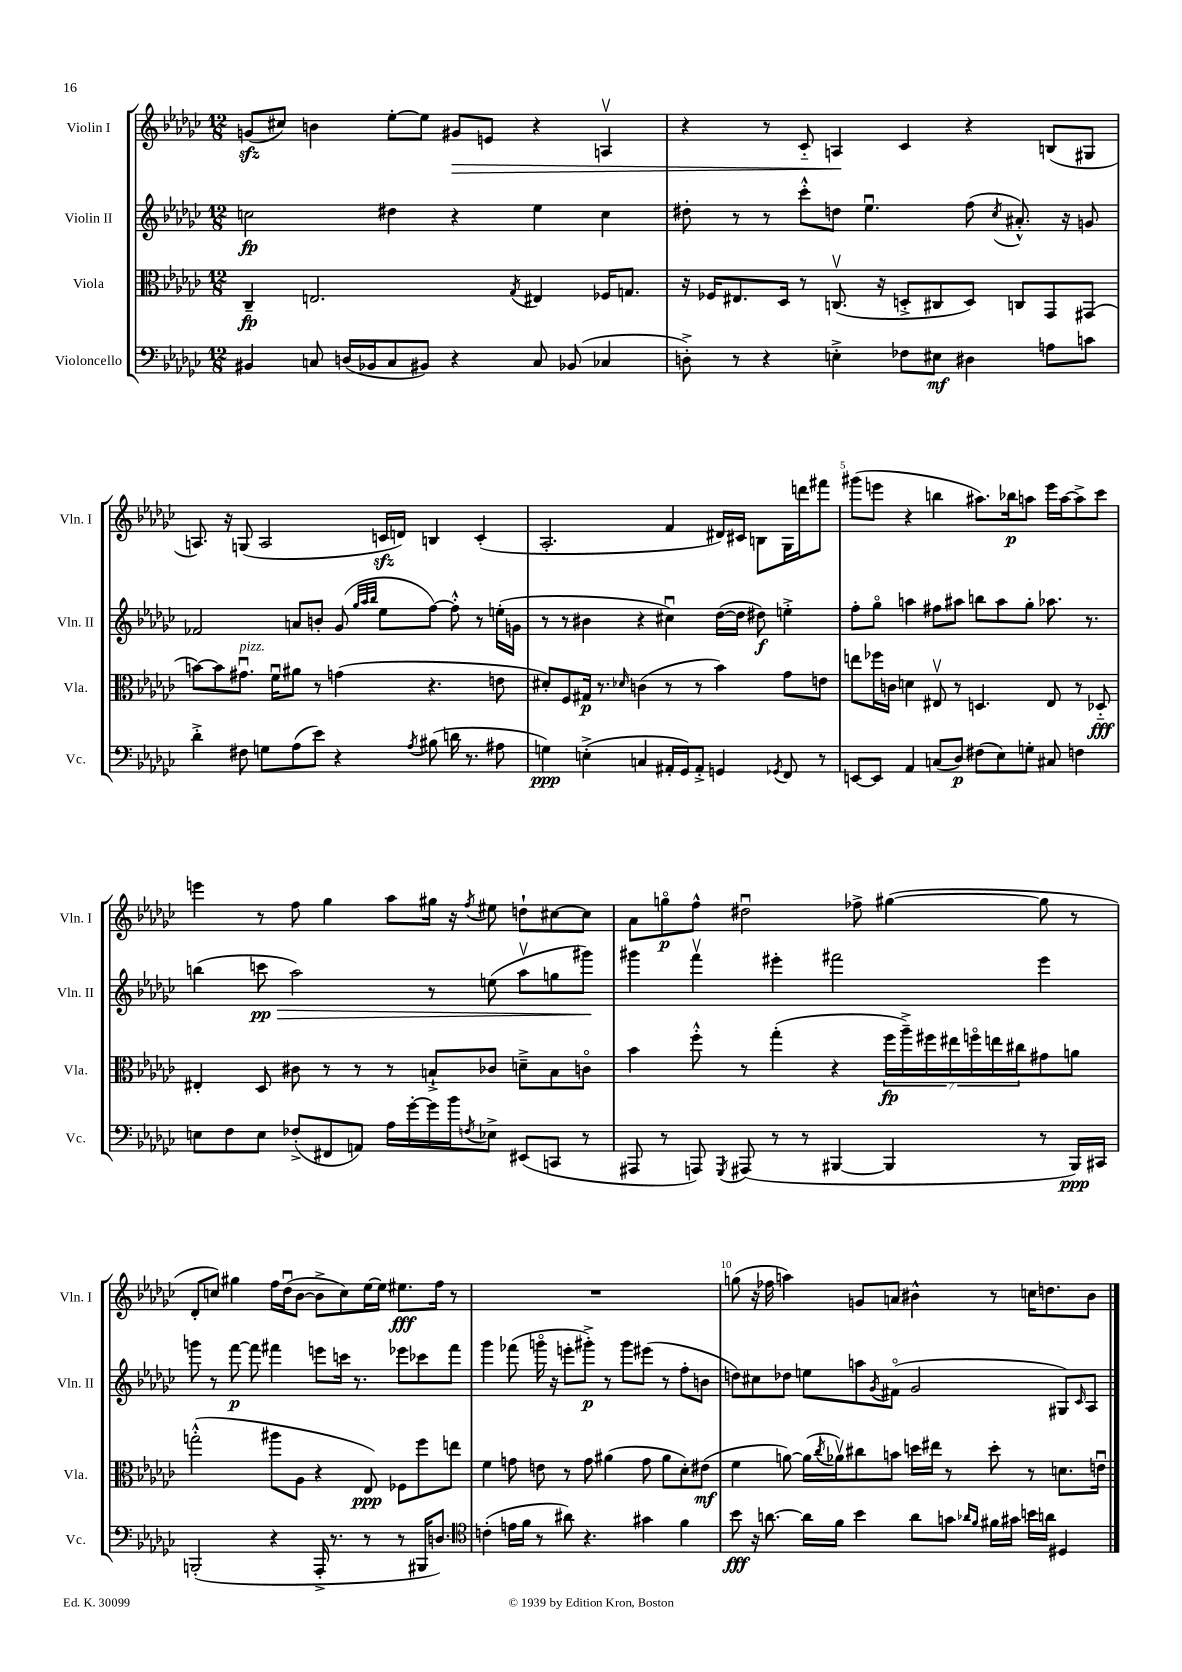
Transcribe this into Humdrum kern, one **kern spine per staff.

**kern	**kern	**kern	**kern
*staff4	*staff3	*staff2	*staff1
*clefF4	*clefC3	*clefG2	*clefG2
*k[b-e-a-d-g-c-]	*k[b-e-a-d-g-c-]	*k[b-e-a-d-g-c-]	*k[b-e-a-d-g-c-]
*M12/8	*M12/8	*M12/8	*M12/8
4BB#/	4C-~/	2cc\	(8g/L
.	.	.	8cc#/J)
8C/	2.E/	.	4b\
(16D/LL	.	.	.
16BB-/J	.	.	.
8C/	.	4dd#\	[8ee-'\L
8BB#/J)	.	.	8ee-\]J
4r	.	4r	8g#/L
.	.	.	8e/J
.	8qG-/	.	.
8C/	4E#/	4ee-\	4r
(8BB-/	.	.	.
4C-/	16F-/LK	4cc\	4Av/
.	8.G/J	.	.
=	=	=	=
8D'^\)	16r	8dd#'\	4r
.	16F-/LK	.	.
8r	8.E#/	8r	.
4r	.	8r	8r
.	16D-/Jk	.	.
.	8r	8ccc-'^^\L	8c-'~/
4E'^\	(8.Cv/	8dd\J	4A/
.	.	4.ee-u\	.
.	16r	.	.
8F-\L	8D'^/L	.	4c-/
8E#\J	8C#/	.	.
4D#\	8D/J)	(8ff\	4r
.	.	8qcc-/	.
.	8C/L	8.a#'^^/)	.
8A\L	8GG-/	.	(8B/L
.	.	16r	.
8c\J	(8GG#/J	8g/	8G#/J
=	=	=	=
4d-'^\	[8b\L)	2f-/	8.A/)
.	8b\]	.	.
.	.	.	16r
8F#\	8.g#u\J	.	(8G/
8G\L	.	.	2A/
.	16fu\LK	.	.
(8A-\	8a#\J	8a/L	.
8e-\J)	8r	8b'/J	.
4r	(4g\	(8g-/	.
.	.	32qqgg-/LLL	.
.	.	32qqaa-/	.
.	.	32qqbb-/JJJ	.
.	.	8ee-\L	16c/LL
.	.	.	16d/JJ)
8qA-/	.	.	.
(8B#\	4.r	[8ff\J)	4B/
16d\	.	8ff'^^\]	.
8.r	.	.	.
.	.	8r	(4c'/
8A#\	8e\	(16ee'\LL	.
.	.	16g\JJ	.
=	=	=	=
4G\)	8d#'/L)	8r	2.A-'/
.	8F/	8r	.
(4E'^\	16G#/Jk	4b#\	.
.	8.r	.	.
.	16qqd-/	.	.
4C/	(4c\	4r	.
16AA#'/LL	8r	4cc#u\)	4f/
16GG-/J)	.	.	.
8AA#'^/J	8r	.	.
4GG/	4b-\)	([16dd-\LL	16d#/LL)
.	.	16dd-\]JJ	16c#/JJ
.	.	8dd#\)	8B\L
8qGG-/	.	.	.
8FF/	8g-\L	4ee'^\	16G-\L
.	.	.	16ddd\J
8r	8e\J	.	8fff#\J
=	=	=	=
[8EE/L	8ee\L	8ff'\L	(8ggg#\L
8EE/]J	16ff-\L	8gg-o\J	8eee\J
.	16c\JJ	.	.
4AA-/	4d\	4aa\	4r
(8C/L	8E#v/	8ff#\L	4bb\
8D-/J)	8r	8aa#\J	.
(8F#\L	4.D/	8bb\L	8.aa#\L)
8E-\)	.	8aa#\	.
.	.	.	16bb-\k
8G'\J	.	8gg-'\J	8aa\J
8C#/	8E#/	8.aa-\	16eee\LL
.	.	.	[16aa\J
4F\	8r	.	8aa^\]
.	.	8.r	.
.	8D-'~/	.	8ccc-\J
=	=	=	=
8E\L	4E#'/	(4bb\	4eee\
8F\	.	.	.
8E\J	8D-/	8ccc\	8r
(8F-'^/L	8c#\	2aa-\)	8ff\
8FF#/	8r	.	4gg-\
8AA/J)	8r	.	.
16A-\LL	8r	.	8aa-\L
[16g-'\	.	.	.
16g-\]	8B`^/L	8r	16gg#\Jk
16b-\J	.	.	16r
8qF/	.	.	8qff/
8E-^\J	8c-/J	(8ee\	8ee#\
(8EE#/L	8d~^\L	8aa-v\L	8dd`\L
8CC/J	8B\	8gg\	[8cc#\
8r	8co\J	8ggg#\J)	8cc#\]J
=	=	=	=
8AAA#/	4b-\	4ggg#\	8a-\L
8r	.	.	8ggo\
8AAA/)	8ff'^^\	4fffv\	8ff^^\J
8qGGG-/	.	.	.
(8AAA#/	8r	.	2dd#u\
8r	(4gg-'\	4eee#'\	.
8r	.	.	.
[4BBB#/	4r	2fff#\	.
.	.	.	8ff-^\
4BBB#/]	28ff\LL	.	([4gg#\
.	28aa-~^\)	.	.
.	28ff#\	.	.
.	28ee#\	.	.
.	28ffo\	.	.
.	28ee\	.	.
.	28cc#\J	.	.
8r	8g#\	4eee#\	8gg#\]
16BBB#/LL)	8a\J	.	8r
16CC#/JJ	.	.	.
=	=	=	=
(2BBB'/	(2gg'^^\	8ggg\	8d-'/L
.	.	8r	8cc/J)
.	.	[8fff\	4gg#\
.	.	8fff\]	.
4r	8aa#\L	4fff#\	16ff\LL
.	.	.	(16dd-u\J
.	8A-\J	.	[8b-\J
16AAA-'^/	4r	8eee\L	8b-^\]L
8.r	.	.	.
.	.	16ccc\Jk	8cc\)
.	.	8.r	.
8r	8E-/)	.	[16ee-\L
.	.	.	16ee-\]JJ
8r	8F-\L	8eee-\L	8.ee#\L
16BBB#/LK	8ff\	8ccc-\	.
8.D/J)	.	.	16ff\Jk
.	8ee\J	8fff#\J	8r
=	=	=	=
*clefC4	*	*	*
(4c'\	4f\	4ggg-\	1.r
16e\LL	8g\	(8fff-\	.
16f\JJ	.	.	.
8r	8e\	16gggo\	.
.	.	16r	.
8a#\)	8r	8eee'\L	.
4.r	8g\	8ggg#'^\J)	.
.	(4a#\	8r	.
.	.	8ggg#\L	.
4g#\	8g\	(8eee#\J	.
.	8a#\L	8r	.
4f\	8d-'\)	8ff'\L	.
.	(8e#\J	8b\J	.
=	=	=	=
8b-\	4f\	8dd\L)	(8gg\
16r	.	8cc#\	16r
[8.a\	.	.	16ff-\
.	[8a\)	8dd-\J	4aa\)
16a\]LL	(16a\]LL	8ee\L	.
.	8qcc-/	.	.
16f\JJ	16a-v\J)	.	.
4b-\	8cc#\	8aa\	8g/L
.	.	8qg-/	.
.	8b\J	(8f#o\J	8a/J
8a\L	16dd\LL	2g-/	4b#^^\
.	16ee#\JJ	.	.
8g\J	8r	.	.
16qqa-/LL	.	.	.
16qqf/JJ	.	.	.
16f#\LL	8dd'\	.	8r
16g#\JJ	.	.	.
16b\LL	8r	.	16cc\LK
16a\JJ	.	.	8.dd\
4D#/	8.d\L	8G#/L)	.
.	.	16qqc-/	.
.	.	8A-/J	8b#\J
.	16eu\Jk	.	.
==	==	==	==
*-	*-	*-	*-
